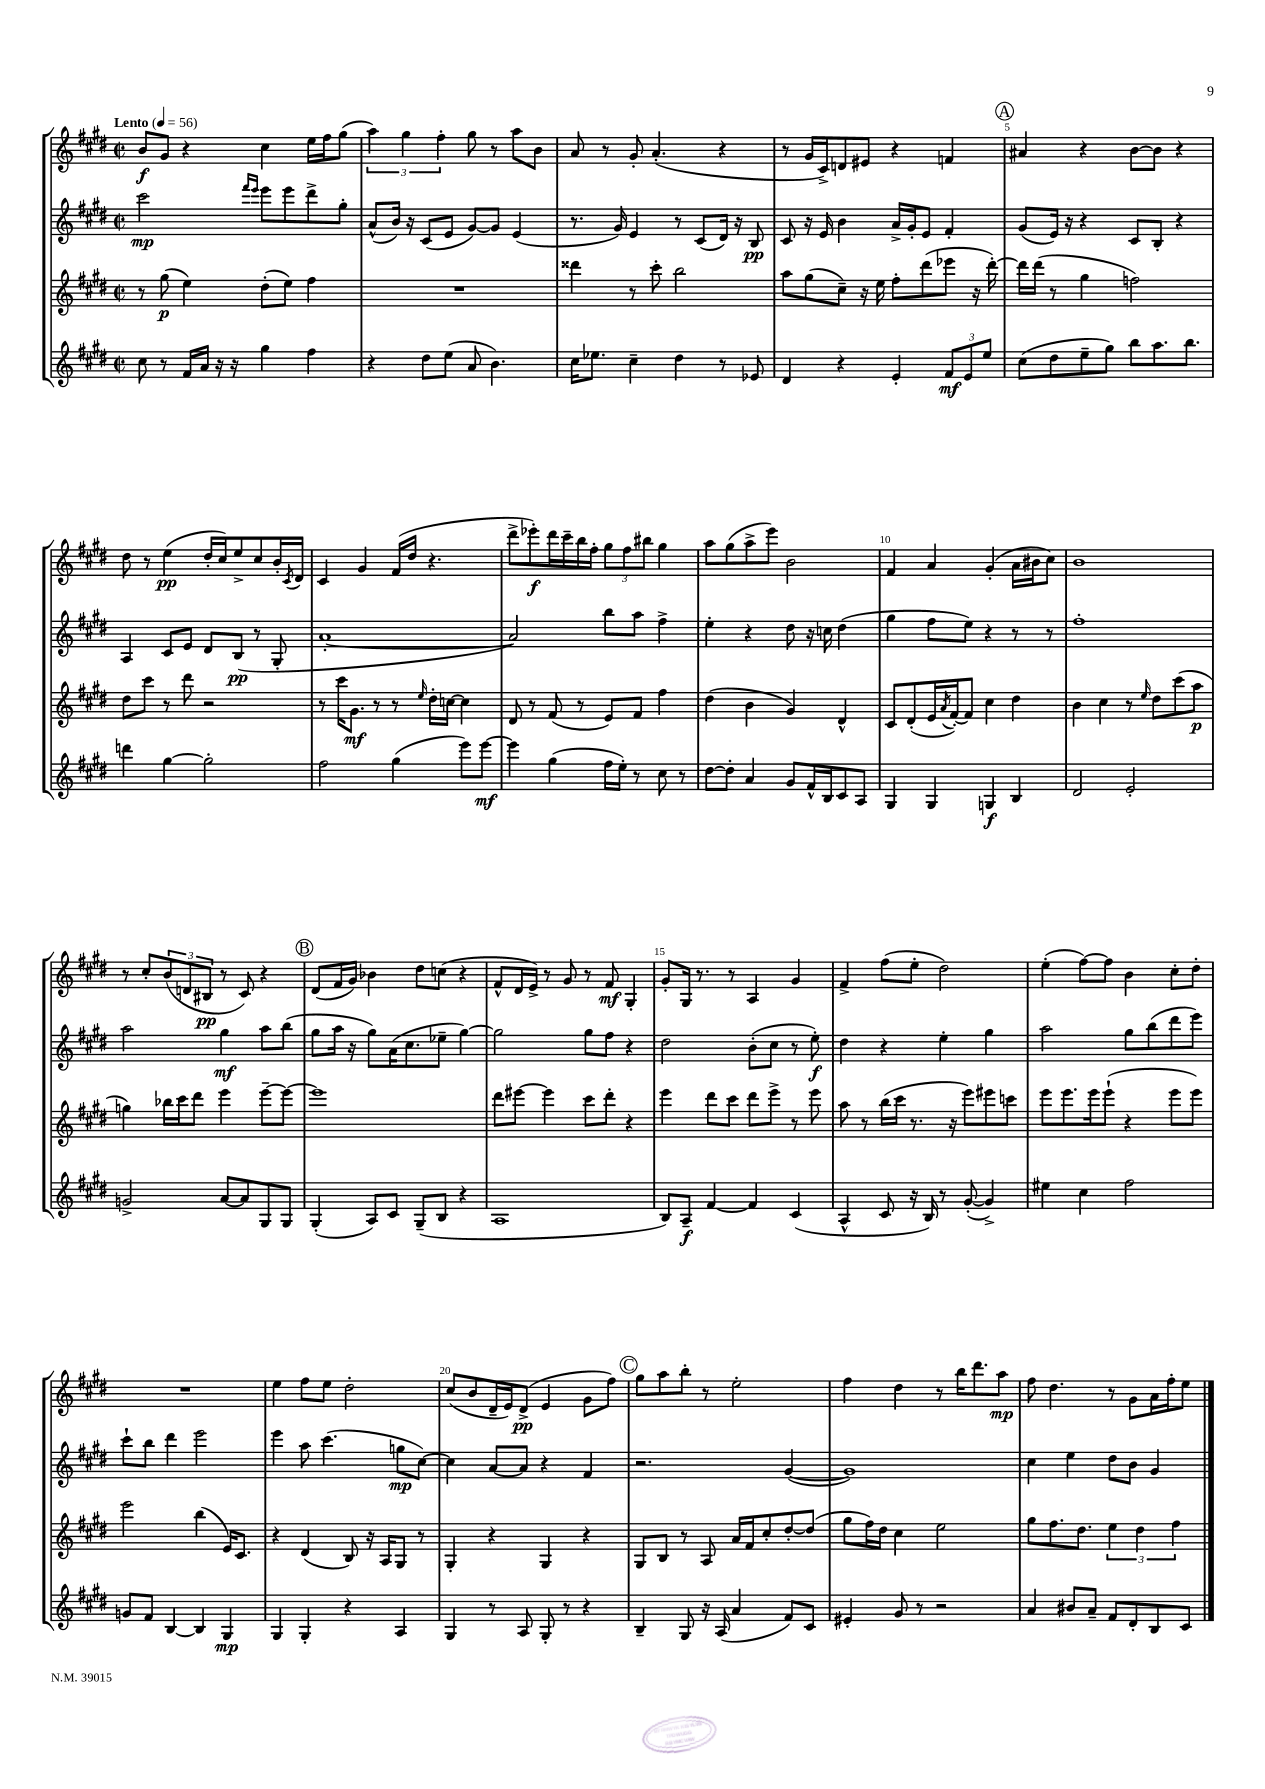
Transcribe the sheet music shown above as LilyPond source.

<<
\new StaffGroup <<
\new Staff = "s0" {
    \clef treble \key e \major \defaultTimeSignature \time 2/2 \tempo "Lento" 4 = 56
    b'8\f gis'8 r4 cis''4 e''16 fis''16 gis''8( |
    \tuplet 3/2 { a''4) gis''4 fis''4-. } gis''8 r8 a''8 b'8 |
    a'8 r8 gis'8-. a'4.-.( r4 |
    r8 gis'16 cis'16->) d'8 eis'8 r4 f'4 |
    \mark \markup { \circle "A" } ais'4 r4 b'8~ b'8 r4 |
    dis''8 r8 e''4\pp( dis''16-. cis''16) e''8-> cis''8 b'16-. \acciaccatura { cis'8 } dis'16 |
    cis'4 gis'4 fis'16( dis''16 r4. |
    dis'''8-> ees'''8-.\f) dis'''16 cis'''16-- b''16 fis''16-. \tuplet 3/2 { gis''8 fis''8 bis''8 } gis''4 |
    a''8 gis''8( a''8-> e'''8) b'2 |
    fis'4 a'4 gis'4-.( a'16 bis'16 cis''8) |
    b'1 |
    r8 cis''8-. \tuplet 3/2 { b'8( d'8 bis8\pp } r8 cis'8) r4 |
    \mark \markup { \circle "B" } dis'8( fis'16 gis'16) bes'4 dis''8 c''8( r4 |
    fis'8-^ dis'16 e'16->) r8 gis'8 r8 fis'8\mf gis4-. |
    gis'8-. gis16 r8. r8 a4 gis'4 |
    fis'4-> fis''8( e''8-. dis''2) |
    e''4-.( fis''8~) fis''8 b'4 cis''8-. dis''8-. |
    R1 |
    e''4 fis''8 e''8 dis''2-. |
    cis''8( b'8 dis'16-- e'16) dis'8->\pp( e'4 gis'8 fis''8) |
    \mark \markup { \circle "C" } gis''8 a''8 b''8-. r8 e''2-. |
    fis''4 dis''4 r8 b''16 dis'''8. a''8\mp |
    fis''8 dis''4. r8 gis'8 a'16 fis''16-. e''8 \bar "|." |
}
\new Staff = "s1" {
    \clef treble \key e \major \defaultTimeSignature \time 2/2
    cis'''2\mp \grace { fis'''16 e'''16 } e'''8 e'''8 dis'''8-> gis''8-. |
    a'8-^( b'16) r16 cis'8( e'8 gis'8~) gis'8 e'4( |
    r8. gis'16) e'4 r8 cis'8( dis'16) r16 b8\pp |
    cis'8 r16 e'16 b'4 a'16-> gis'16-. e'8 fis'4-. |
    \mark \markup { \circle "A" } gis'8( e'16) r16 r4 cis'8 b8-. r4 |
    a4 cis'8 e'8 dis'8 b8\pp( r8 gis8-. |
    a'1~-. |
    a'2) b''8 a''8 fis''4-> |
    e''4-. r4 dis''8 r16 c''16 dis''4( |
    gis''4 fis''8 e''8) r4 r8 r8 |
    fis''1-. |
    a''2 gis''4\mf a''8 b''8( |
    \mark \markup { \circle "B" } gis''8 a''16 r16 gis''8) a'16( cis''8. ees''8-- gis''4~) |
    gis''2 gis''8 fis''8 r4 |
    dis''2 b'8-.( cis''8 r8 e''8-.\f) |
    dis''4 r4 e''4-. gis''4 |
    a''2 gis''8 b''8( dis'''8 e'''8) |
    cis'''8-! b''8 dis'''4 e'''2 |
    e'''4 a''8 cis'''4.( g''8\mp cis''8~) |
    cis''4 a'8~ a'8 r4 fis'4 |
    \mark \markup { \circle "C" } r2. gis'4~( |
    gis'1) |
    cis''4 e''4 dis''8 b'8 gis'4 \bar "|." |
}
\new Staff = "s2" {
    \clef treble \key e \major \defaultTimeSignature \time 2/2
    r8 gis''8\p( e''4) dis''8-.( e''8) fis''4 |
    R1 |
    disis'''4 r8 cis'''8-. b''2 |
    a''8 gis''8( cis''8--) r16 e''16 fis''8-. dis'''8( ees'''8 r16 dis'''16~-.) |
    \mark \markup { \circle "A" } dis'''16 dis'''16( r8 gis''4 f''2) |
    dis''8 cis'''8 r8 dis'''8 r2 |
    r8 cis'''16 gis'8.\mf r8 r8 \grace { e''16 } dis''16-. c''16~ c''4 |
    dis'8 r8 fis'8( r8 e'8) fis'8 fis''4 |
    dis''4( b'4 gis'4) dis'4-^ |
    cis'8 dis'8-.( e'16 \acciaccatura { a'8 } fis'16~-.) fis'8 cis''4 dis''4 |
    b'4 cis''4 r8 \grace { e''16 } dis''8 cis'''8( a''8\p |
    g''4) bes''16 cis'''16 dis'''8 e'''4 e'''8~-- e'''8~ |
    \mark \markup { \circle "B" } e'''1 |
    dis'''8 eis'''8~ eis'''4 cis'''8 dis'''8-. r4 |
    e'''4 dis'''8 cis'''8 dis'''8 e'''8-> r8 e'''8 |
    a''8 r8 b''16( cis'''16 r8. r16 e'''8) eis'''8 c'''8 |
    e'''8 e'''8. e'''16 e'''8-!( r4 e'''8 e'''8) |
    e'''2 b''4( e'16) cis'8. |
    r4 dis'4( b8) r16 a16 gis8 r8 |
    gis4-. r4 gis4 r4 |
    \mark \markup { \circle "C" } gis8 b8 r8 a8 a'16 fis'16 cis''8-. dis''8~-. dis''8( |
    gis''8 fis''16) dis''16 cis''4 e''2 |
    gis''8 fis''8. dis''8. \tuplet 3/2 { e''4 dis''4 fis''4 } \bar "|." |
}
\new Staff = "s3" {
    \clef treble \key e \major \defaultTimeSignature \time 2/2
    cis''8 r8 fis'16 a'16 r16 r16 gis''4 fis''4 |
    r4 dis''8 e''8( a'8 b'4.) |
    cis''16 ees''8. cis''4-- dis''4 r8 ees'8 |
    dis'4 r4 e'4-. \tuplet 3/2 { fis'8\mf e'8 e''8 } |
    \mark \markup { \circle "A" } cis''8( dis''8 e''8-- gis''8) b''8 a''8. b''8. |
    d'''4 gis''4~ gis''2-. |
    fis''2 gis''4( e'''8) e'''8~\mf |
    e'''4 gis''4( fis''16 e''16-.) r8 cis''8 r8 |
    dis''8~ dis''8-. a'4 gis'8 fis'16-^ b16 cis'8 a8 |
    gis4 gis4 g4\f b4 |
    dis'2 e'2-. |
    g'2-> a'8~ a'8 gis8 gis8 |
    \mark \markup { \circle "B" } gis4-.( a8) cis'8 gis8--( b8 r4 |
    a1 |
    b8) a8--\f fis'4~ fis'4 cis'4( |
    a4-^ cis'8 r16 b16) r8 gis'8~-.( gis'4->) |
    eis''4 cis''4 fis''2 |
    g'8 fis'8 b4~ b4 gis4\mp |
    gis4 gis4-. r4 a4 |
    gis4 r8 a8 gis8-. r8 r4 |
    \mark \markup { \circle "C" } b4-- gis8 r16 a16( a'4 fis'8) cis'8 |
    eis'4-. gis'8 r8 r2 |
    a'4 bis'8 a'8-- fis'8 dis'8-. b8 cis'8 \bar "|." |
}
>>
>>
\layout { \context { \Score \override BarNumber.break-visibility = ##(#f #t #t) barNumberVisibility = #(every-nth-bar-number-visible 5) } }
